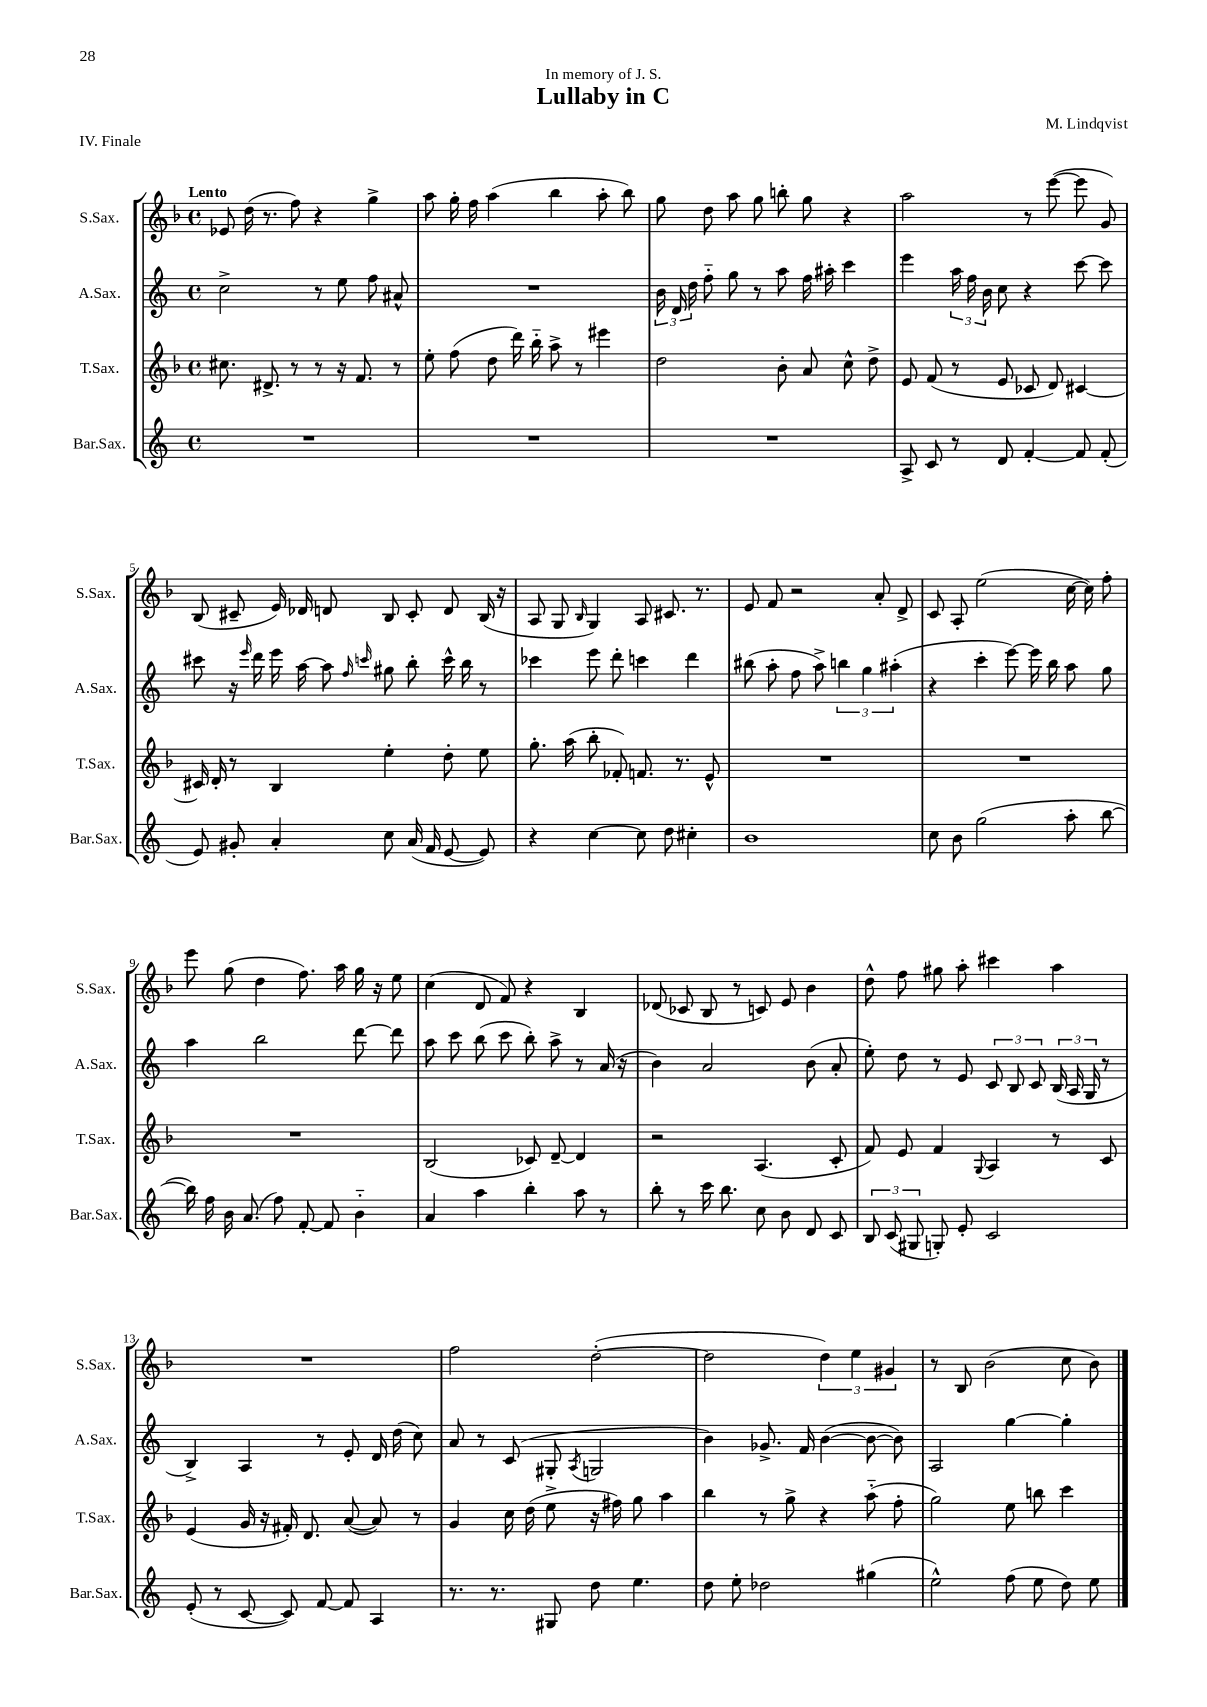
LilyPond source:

\header { title = "Lullaby in C" composer = "M. Lindqvist" dedication = "In memory of J. S." piece = "IV. Finale" }
<<
\new StaffGroup <<
\new Staff = "s0" \with { instrumentName = "S.Sax." shortInstrumentName = "S.Sax." } {
    \clef treble \key f \major \defaultTimeSignature \time 4/4 \tempo "Lento"
    \autoBeamOff ees'8 d''16( r8. f''8) r4 g''4-> |
    a''8 g''16-. f''16 a''4( bes''4 a''8-. bes''8) |
    g''8 d''8 a''8 g''8 b''8-. g''8 r4 |
    a''2 r8 e'''8~( e'''8 g'8) |
    bes8( cis'8-- e'16) des'16 d'8 bes8 cis'8-. d'8 bes16( r16 |
    a8 g8 \grace { bes16 } g4) a8 cis'8. r8. |
    e'8 f'8 r2 a'8-. d'8-> |
    c'8 a8-. e''2( c''16~ c''16) f''8-. |
    e'''8 g''8( d''4 f''8.) a''16 g''16 r16 e''8 |
    c''4( d'8 f'8) r4 bes4 |
    des'8( ces'8 bes8 r8 c'8) e'8 bes'4 |
    d''8-^ f''8 gis''8 a''8-. cis'''4 a''4 |
    R1 |
    f''2 d''2~-.( |
    d''2 \tuplet 3/2 { d''4) e''4 gis'4 } |
    r8 bes8 bes'2( c''8 bes'8) \bar "|." |
}
\new Staff = "s1" \with { instrumentName = "A.Sax." shortInstrumentName = "A.Sax." } {
    \clef treble \key c \major \defaultTimeSignature \time 4/4
    \autoBeamOff c''2-> r8 e''8 f''8 ais'8-^ |
    R1 |
    \tuplet 3/2 { b'16 d'16 d''16 } f''8-_ g''8 r8 a''8 f''16 ais''16-. c'''4 |
    e'''4 \tuplet 3/2 { a''16 f''16 b'16 } c''8 r4 c'''8~ c'''8 |
    cis'''8 r16 \grace { e'''16 } d'''16 e'''16 a''16~ a''8 \grace { f''16 c'''16 } gis''8 b''8-. c'''16-^ b''16 r8 |
    ces'''4 e'''8 d'''8-. c'''4 d'''4 |
    bis''8( a''8-. f''8 a''8->) \tuplet 3/2 { b''4 g''4 ais''4-.( } |
    r4 c'''4-. e'''8~) e'''16 b''16 a''8 g''8 |
    a''4 b''2 d'''8~ d'''8 |
    a''8 c'''8 b''8( c'''8 b''8-.) a''8-> r8 a'16( r16 |
    b'4) a'2 b'8( a'8-. |
    e''8-.) d''8 r8 e'8 \tuplet 3/2 { c'8 b8 c'8 } \tuplet 3/2 { b16( a16 g16 } r8 |
    b4->) a4 r8 e'8-. d'16 d''16( c''8) |
    a'8 r8 c'8( gis8-. \acciaccatura { a8 } g2 |
    b'4) ges'8.-> f'16 b'4~( b'8~ b'8) |
    a2 g''4~ g''4-. \bar "|." |
}
\new Staff = "s2" \with { instrumentName = "T.Sax." shortInstrumentName = "T.Sax." } {
    \clef treble \key f \major \defaultTimeSignature \time 4/4
    \autoBeamOff cis''8. dis'8.-> r8 r8 r16 f'8. r8 |
    e''8-. f''8( d''8 d'''16) bes''16-_ a''8-> r8 eis'''4 |
    d''2 bes'8-. a'8 c''8-^ d''8-> |
    e'8 f'8( r8 e'8 ces'8 d'8) cis'4~ |
    cis'16 d'16-. r8 bes4 e''4-. d''8-. e''8 |
    g''8.-. a''16( bes''8-. fes'8-.) f'8. r8. e'8-^ |
    R1 |
    R1 |
    R1 |
    bes2( ces'8) d'8~-- d'4 |
    r2 a4.( c'8-. |
    f'8) e'8 f'4 \appoggiatura { g8 } a4 r8 c'8 |
    e'4( g'16 r16 fis'16-.) d'8. a'8~( a'8) r8 |
    g'4 c''16 d''16( e''8-> r16 fis''16) g''8 a''4 |
    bes''4 r8 g''8-> r4 a''8-_( f''8-. |
    g''2) e''8 b''8 c'''4 \bar "|." |
}
\new Staff = "s3" \with { instrumentName = "Bar.Sax." shortInstrumentName = "Bar.Sax." } {
    \clef treble \key c \major \defaultTimeSignature \time 4/4
    \autoBeamOff R1 |
    R1 |
    R1 |
    a8-> c'8 r8 d'8 f'4~-. f'8 f'8-.( |
    e'8) gis'8-. a'4-. c''8 a'16( f'16 e'8~ e'8) |
    r4 c''4~ c''8 d''8 cis''4-. |
    b'1 |
    c''8 b'8 g''2( a''8-. b''8~ |
    b''16) f''16 b'16 a'8.( f''8) f'8~-. f'8 b'4-_ |
    a'4 a''4 b''4-. a''8 r8 |
    b''8-. r8 c'''16 b''8. c''8 b'8 d'8 c'8 |
    \tuplet 3/2 { b8 c'8( gis8 } g8-.) e'8-. c'2 |
    e'8-.( r8 c'8~ c'8) f'8~ f'8 a4 |
    r8. r8. gis8 d''8 e''4. |
    d''8 e''8-. des''2 gis''4( |
    e''2-^) f''8( e''8 d''8) e''8 \bar "|." |
}
>>
>>
